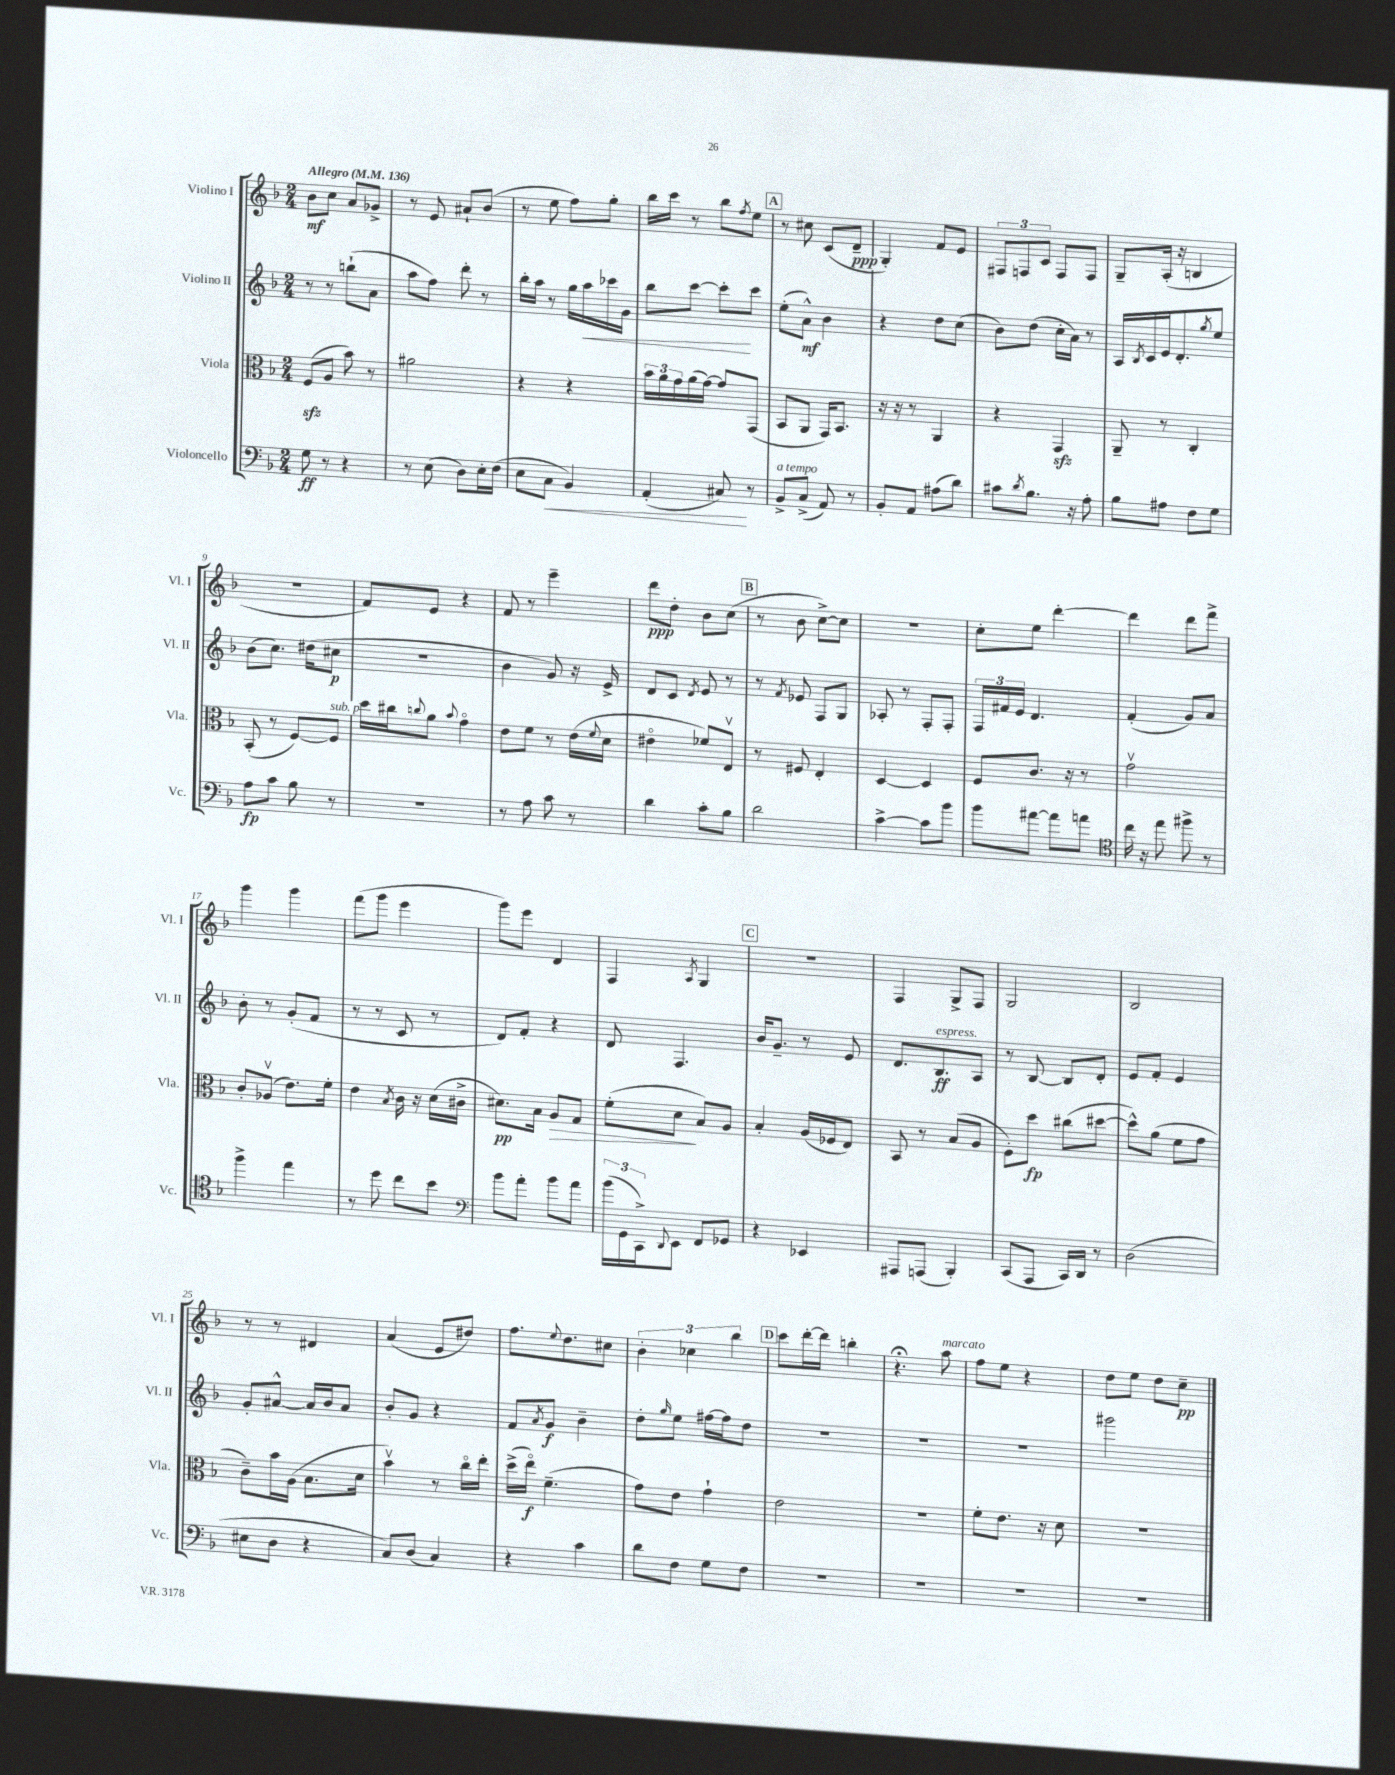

**kern	**dynam	**kern	**dynam	**kern	**dynam	**kern	**dynam
*part4	*part4	*part3	*part3	*part2	*part2	*part1	*part1
*staff4	*staff4	*staff3	*staff3	*staff2	*staff2	*staff1	*staff1
*I"Violoncello	*	*I"Viola	*	*I"Violino II	*	*I"Violino I	*
*I'Vc.	*	*I'Vla.	*	*I'Vl. II	*	*I'Vl. I	*
*clefF4	*	*clefC3	*	*clefG2	*	*clefG2	*
*k[b-]	*	*k[b-]	*	*k[b-]	*	*k[b-]	*
*M2/4	*	*M2/4	*	*M2/4	*	*M2/4	*
*MM136	*	*MM136	*	*MM136	*	*MM136	*
=1	=1	=1	=1	=1	=1	=1	=1
!	!	!	!	!	!	!LO:TX:a:B:t=Allegro	!
8G\	ff	(8Fzz/L	.	8r	.	8b-\L	mf
8r	.	8A/J	.	8r	.	8cc\J	.
4r	.	8b-\)	.	(8bbn`\L	.	8a/L	.
.	.	8r	.	8a\J	.	8g-X^/J	.
=2	=2	=2	=2	=2	=2	=2	=2
8r	.	2a#X\	.	8aa\L	.	8r	.
(8E\	.	.	.	8ff\J)	.	8e/	.
8D\L)	.	.	.	8ddd'\	.	8a#X`/L	.
16E'\L	.	.	.	8r	.	(8b-/J	.
(16F\JJ	.	.	.	.	.	.	.
=3	=3	=3	=3	=3	=3	=3	=3
8E\L	.	4r	.	16bb-'\LL	.	8r	.
.	.	.	.	16aa\JJ	.	.	.
!	!LO:HP:b	!	!	!	!	!	!
8C\J	<	.	.	8r	.	8ee\	.
4BB-/)	.	4r	.	16gg\LL	.	8ff\L)	.
!	!	!	!	!	!LO:HP:b	!	!
.	.	.	.	16aa\	<	.	.
.	.	.	.	16ccc-X\	.	8gg'\J	.
.	.	.	.	16g\JJ	.	.	.
=4	=4	=4	=4	=4	=4	=4	=4
(4AA'/	.	24b-\LL	.	8bb-\L	.	16bb-\LL	.
.	.	24a\	.	.	.	.	.
.	.	.	.	.	.	16ccc\JJ	.
.	.	24g\	.	.	.	.	.
.	.	(16a\	.	[8ccc\J	.	8r	.
.	.	[16g\JJ)	.	.	.	.	.
8C#X/)	.	8g/L]	.	8ccc'\L]	.	8bb-\L	.
.	.	.	.	.	.	8qff/	.
8r	[	(8GG/J	.	8ccc\J	[	8ee\J	.
!!LO:REH:place=s1:t=A
=5	=5	=5	=5	=5	=5	=5	=5
!LO:TX:a:i:t=a tempo	!	!	!	!	!	!	!
8BB-^/L	.	8BB-/L	.	(8ee'\L	.	8r	.
(8C^/J	.	8AA/J	.	8a^^\J)	mf	8cc#X\	.
8AA/)	.	16GG/KL)	.	4b-\	.	(8c/L	.
.	.	8.BB-/J	.	.	.	.	.
8r	.	.	.	.	.	8d~/J	ppp
=6	=6	=6	=6	=6	=6	=6	=6
8BB-'/L	.	16r	.	4r	.	4G'/)	.
.	.	16r	.	.	.	.	.
8AA/J	.	8r	.	.	.	.	.
(8A#X\L	.	4AA/	.	8dd\L	.	8f/L	.
8d\J)	.	.	.	(8cc\J	.	8e/J	.
=7	=7	=7	=7	=7	=7	=7	=7
8c#X\L	.	4r	.	8b-\L)	.	12F#X/L	.
.	.	.	.	.	.	12Fn/	.
8qd/	.	.	.	.	.	.	.
8.B-\J	.	.	.	(8dd\J	.	.	.
.	.	.	.	.	.	12c/J	.
.	.	4GGzz/	.	16cc'\LL	.	8F/L	.
16r	.	.	.	16a\JJ)	.	.	.
8A'\	.	.	.	8r	.	8F/J	.
=8	=8	=8	=8	=8	=8	=8	=8
8B-\L	.	8AA~/	.	16A/LL	.	8G~/L	.
.	.	.	.	8qB-/	.	.	.
.	.	.	.	16c/	.	.	.
8A#X\J	.	8r	.	16e/J	.	(16A'/Jk	.
.	.	.	.	8.d'/	.	16r	.
8F\L	.	4C'/	.	.	.	4Bn/	.
.	.	.	.	8qgg/	.	.	.
8G\J	.	.	.	8ee/J	.	.	.
!!LO:LB:g=z
=9	=9	=9	=9	=9	=9	=9	=9
8A\L	fp	(8BB-'/	.	(8b-\L	.	2r	.
8c\J	.	8r	.	8.cc\J)	.	.	.
8B-\	.	[8F/L)	.	.	.	.	.
.	.	.	.	(16dd#X\KL	.	.	.
!	!	!LO:TX:a:i:t=sub. p	!	!	!	!	!
8r	.	8F/J]	.	8cc#X\J	p	.	.
=10	=10	=10	=10	=10	=10	=10	=10
2r	.	16dd\LL	.	2r	.	8f/L)	.
.	.	16cc#X\J	.	.	.	.	.
.	.	8qqccn/	.	.	.	.	.
.	.	8a\J	.	.	.	8e/J	.
.	.	8qqb-/	.	.	.	.	.
.	.	4g\	.	.	.	4r	.
=11	=11	=11	=11	=11	=11	=11	=11
8r	.	8e\L	.	4b-\	.	8f/	.
8A\	.	8f\J	.	.	.	8r	.
8c\	.	8r	.	8g/)	.	4eee~\	.
8r	.	(16e\LL	.	16r	.	.	.
.	.	8qqf/	.	.	.	.	.
.	.	16d\JJ	.	16e^/	.	.	.
=12	=12	=12	=12	=12	=12	=12	=12
4d\	.	4e#X\	.	8d/L	.	8ddd\L	ppp
.	.	.	.	8c/J	.	8dd'\J	.
.	.	.	.	8qd/	.	.	.
8c'\L	.	8f-X/L)	.	8e/	.	8b-\L	.
8B-\J	.	8Ev/J	.	8r	.	(8cc\J	.
!!LO:REH:place=s1:t=B
=13	=13	=13	=13	=13	=13	=13	=13
2d\	.	8r	.	8r	.	8r	.
.	.	.	.	8qf/	.	.	.
.	.	8F#X/	.	8e-X/	.	8b-\	.
.	.	4E'/	.	8F/L	.	[8cc^\L)	.
.	.	.	.	8G/J	.	8cc\J]	.
=14	=14	=14	=14	=14	=14	=14	=14
[4c^\	.	[4D/	.	8A-X'/	.	2r	.
.	.	.	.	8r	.	.	.
8c\L]	.	4D/]	.	8F'/L	.	.	.
8b-\J	.	.	.	8F'/J	.	.	.
=15	=15	=15	=15	=15	=15	=15	=15
8b-\L	.	8F/L	.	24F/LL	.	8cc'\L	.
.	.	.	.	24f#X/	.	.	.
.	.	.	.	24e/JJ	.	.	.
[8a#X\J	.	8.c/J	.	4.d/	.	8ee\J	.
8a#\L]	.	.	.	.	.	[4ddd'\	.
.	.	16r	.	.	.	.	.
8an\J	.	8r	.	.	.	.	.
=16	=16	=16	=16	=16	=16	=16	=16
*clefC4	*	*	*	*	*	*	*
16cc\	.	2gv\	.	(4f'/	.	4ddd\]	.
16r	.	.	.	.	.	.	.
8ee\	.	.	.	.	.	.	.
8ff#X^\	.	.	.	8g/L)	.	8ddd\L	.
8r	.	.	.	8a/J	.	8fff^\J	.
!!LO:LB:g=z
=17	=17	=17	=17	=17	=17	=17	=17
4ff^\	.	8c'/L	.	8b-'\	.	4ggg\	.
.	.	(8A-Xv/J	.	8r	.	.	.
4ee\	.	8.e\L)	.	(8g'/L	.	4ggg\	.
.	.	.	.	8f/J	.	.	.
.	.	16f'\Jk	.	.	.	.	.
=18	=18	=18	=18	=18	=18	=18	=18
8r	.	4e\	.	8r	.	(8fff\L	.
8dd\	.	.	.	8r	.	8ggg\J	.
.	.	8qB-/	.	.	.	.	.
8cc\L	.	16c\	.	8c/	.	4eee\	.
.	.	16r	.	.	.	.	.
8b-\J	.	(16d\LL	.	8r	.	.	.
.	.	16c#X^\JJ	.	.	.	.	.
=19	=19	=19	=19	=19	=19	=19	=19
*clefF4	*	*	*	*	*	*	*
8b-\L	.	8.d#X\L)	pp	8d/L)	.	8ggg\L)	.
8a'\J	.	.	.	8f'/J	.	8eee\J	.
.	.	16B-\Jk	.	.	.	.	.
!	!	!	!LO:HP:b	!	!	!	!
8b-\L	.	8A/L	>	4r	.	4d/	.
8a\J	.	8G/J	.	.	.	.	.
=20	=20	=20	=20	=20	=20	=20	=20
(24b-\LL	.	(8f'\L	.	8d/	.	4F/	.
24GG\	.	.	.	.	.	.	.
24CC^\J)	.	.	.	.	.	.	.
8qqDD/	.	.	.	.	.	.	.
8EE\J	.	8d\J	.	4.F/	.	.	.
.	.	.	.	.	.	8qA/	.
8FF/L	.	8B-/L)	]	.	.	4G/	.
8GG-X/J	.	8A/J	.	.	.	.	.
!!LO:REH:place=s1:t=C
=21	=21	=21	=21	=21	=21	=21	=21
4r	.	4B-'/	.	16b-/KL	.	2r	.
.	.	.	.	8.g~/J	.	.	.
4EE-X/	.	(16A/LL	.	8r	.	.	.
.	.	16F-X/J	.	.	.	.	.
.	.	8E/J)	.	8e/	.	.	.
=22	=22	=22	=22	=22	=22	=22	=22
8AAA#X/L	.	8BB-/	.	8.d/L	.	4F/	.
(8AAAn/J	.	8r	.	.	.	.	.
!	!	!	!	!LO:TX:a:i:t=espress.	!	!	!
.	.	.	.	8.B-/	ff	.	.
4BBB-'/)	.	(8B-/L	.	.	.	8G^/L	.
.	.	8A/J	.	8A/J	.	8F/J	.
=23	=23	=23	=23	=23	=23	=23	=23
(8CC/L	.	8F'\L)	.	8r	.	2G/	.
8AAA/J	.	8dd\J	fp	[8B-/	.	.	.
16CC/LL)	.	(8cc#X\L	.	8B-/L]	.	.	.
16DD/JJ	.	.	.	.	.	.	.
8r	.	[8dd#X\J	.	8d'/J	.	.	.
=24	=24	=24	=24	=24	=24	=24	=24
(2D\	.	8dd#^^\L])	.	8e/L	.	2B-/	.
.	.	(8a\J	.	8f'/J	.	.	.
.	.	8f\L	.	4e/	.	.	.
.	.	8g\J	.	.	.	.	.
!!LO:LB:g=z
=25	=25	=25	=25	=25	=25	=25	=25
8E#X\L	.	8c~\L)	.	8g'/L	.	8r	.
8D\J	.	16b-\L	.	[8a#X^^/J	.	8r	.
.	.	(16A\JJ	.	.	.	.	.
4r	.	8.B-\L	.	16a#/LL]	.	4d#X/	.
.	.	.	.	16b-/J	.	.	.
.	.	.	.	8a#/J	.	.	.
.	.	16d\Jk	.	.	.	.	.
=26	=26	=26	=26	=26	=26	=26	=26
8C/L)	.	4b-v\)	.	8b-'/L	.	(4a/	.
(8D/J	.	.	.	8g/J	.	.	.
4C/)	.	8r	.	4r	.	8e/L	.
.	.	16cc\LL	.	.	.	8dd#X/J)	.
.	.	16ee'\JJ	.	.	.	.	.
=27	=27	=27	=27	=27	=27	=27	=27
4r	.	(16dd^\LL	.	8f/L	.	8.ff\L	.
.	.	16ee\JJ)	f	.	.	.	.
.	.	.	.	8qa/	.	.	.
.	.	(4.f~\	.	8g/J	f	.	.
.	.	.	.	.	.	8qqee/	.
.	.	.	.	.	.	8.dd\	.
4c\	.	.	.	4b-~\	.	.	.
.	.	.	.	.	.	8cc#X\J	.
=28	=28	=28	=28	=28	=28	=28	=28
8d\L	.	8g\L)	.	8dd'\L	.	6b-'\	.
.	.	.	.	16qqgg/	.	.	.
8F\J	.	8e\J	.	8ee\J	.	.	.
.	.	.	.	.	.	6cc-X\	.
8G\L	.	4g`\	.	[16ff#X\LL	.	.	.
.	.	.	.	16ff#\J]	.	.	.
.	.	.	.	.	.	6bb-\	.
8F\J	.	.	.	8dd\J	.	.	.
!!LO:REH:place=s1:t=D
=29	=29	=29	=29	=29	=29	=29	=29
2r	.	2e\	.	2r	.	8ccc\L	.
.	.	.	.	.	.	[16ddd'\L	.
.	.	.	.	.	.	16ddd\JJ]	.
.	.	.	.	.	.	4bbn'\	.
=30	=30	=30	=30	=30	=30	=30	=30
2r	.	2r	.	2r	.	4.r;<	.
!	!	!	!	!	!	!LO:TX:a:i:t=marcato	!
.	.	.	.	.	.	8aa\	.
=31	=31	=31	=31	=31	=31	=31	=31
2r	.	8f'\L	.	2r	.	8ff\L	.
.	.	8.e\J	.	.	.	8ee\J	.
.	.	.	.	.	.	4r	.
.	.	16r	.	.	.	.	.
.	.	8d\	.	.	.	.	.
=32	=32	=32	=32	=32	=32	=32	=32
2r	.	2r	.	2ggg#X\	.	8dd\L	.
.	.	.	.	.	.	8ee\J	.
.	.	.	.	.	.	8dd\L	.
.	.	.	.	.	.	8cc~\J	pp
==	==	==	==	==	==	==	==
*-	*-	*-	*-	*-	*-	*-	*-
